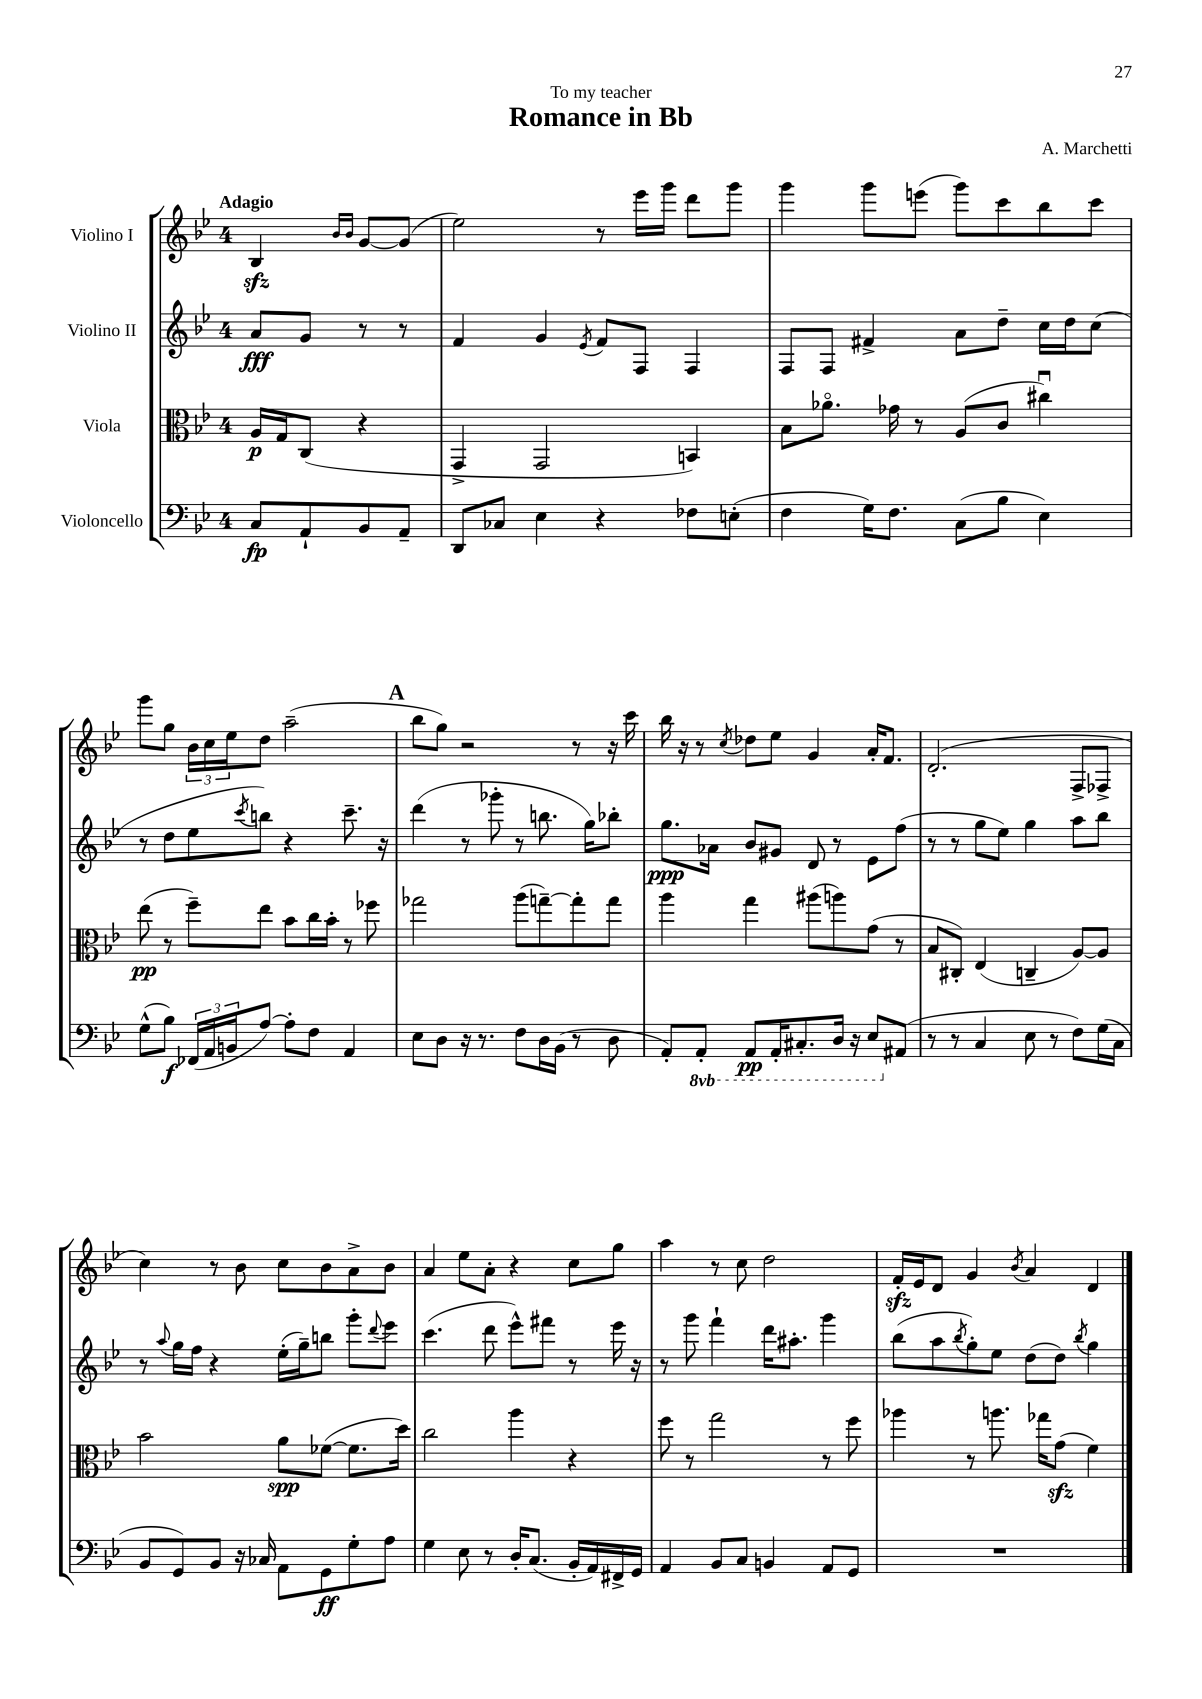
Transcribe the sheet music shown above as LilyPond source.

\header { title = "Romance in Bb" composer = "A. Marchetti" dedication = "To my teacher" }
<<
\new StaffGroup <<
\new Staff = "s0" \with { instrumentName = "Violino I" } {
    \clef treble \key bes \major \once \override Staff.TimeSignature.style = #'single-digit \time 4/4 \partial 2 \tempo "Adagio"
    bes4\sfz \grace { bes'16 bes'16 } g'8~ g'8( |
    ees''2) r8 ees'''16 g'''16 d'''8 g'''8 |
    g'''4 g'''8 e'''8( g'''8) c'''8 bes''8 c'''8 |
    g'''8 g''8 \tuplet 3/2 { bes'16 c''16 ees''16 } d''8 a''2--( |
    \mark \markup { \bold "A" } bes''8 g''8) r2 r8 r16 c'''16 |
    bes''16 r16 r8 \acciaccatura { c''8 } des''8 ees''8 g'4 a'16-. f'8. |
    d'2.-.( f8-> fes8-> |
    c''4) r8 bes'8 c''8 bes'8 a'8-> bes'8 |
    a'4 ees''8 a'8-. r4 c''8 g''8 |
    a''4 r8 c''8 d''2 |
    f'16-.\sfz ees'16 d'8 g'4 \acciaccatura { bes'8 } a'4 d'4 \bar "|." |
}
\new Staff = "s1" \with { instrumentName = "Violino II" } {
    \clef treble \key bes \major \once \override Staff.TimeSignature.style = #'single-digit \time 4/4 \partial 2
    a'8\fff g'8 r8 r8 |
    f'4 g'4 \acciaccatura { ees'8 } f'8 f8 f4 |
    f8 f8 fis'4-> a'8 d''8-- c''16 d''16 c''8( |
    r8 d''8 ees''8 \acciaccatura { c'''8 } b''8) r4 c'''8.-- r16 |
    \mark \markup { \bold "A" } d'''4( r8 ges'''8-. r8 b''8. g''16) bes''8-. |
    g''8.\ppp aes'16 bes'8 gis'8 d'8 r8 ees'8 f''8( |
    r8 r8 g''8 ees''8) g''4 a''8 bes''8 |
    r8 \appoggiatura { a''8 } g''16 f''16 r4 ees''16-.( g''16--) b''8 g'''8-. \appoggiatura { d'''8 } ees'''8 |
    c'''4.( d'''8 ees'''8-^) fis'''8 r8 ees'''16 r16 |
    r8 g'''8 f'''4-! d'''16 ais''8.-. g'''4 |
    bes''8( a''8 \acciaccatura { bes''8 } g''8-.) ees''8 d''8( d''8) \acciaccatura { bes''8 } g''4 \bar "|." |
}
\new Staff = "s2" \with { instrumentName = "Viola" } {
    \clef alto \key bes \major \once \override Staff.TimeSignature.style = #'single-digit \time 4/4 \partial 2
    a16\p g16 c8( r4 |
    g,4-> g,2 b,4) |
    bes8 aes'8.\flageolet ges'16 r8 a8( c'8 cis''4\downbow) |
    ees''8\pp( r8 f''8--) ees''8 bes'8 c''16 bes'16-. r8 fes''8 |
    \mark \markup { \bold "A" } ges''2 a''8( g''8~--) g''8-. g''8 |
    a''4 g''4 ais''8( a''8) g'8( r8 |
    bes8 cis8-.) ees4( c4-- a8~) a8 |
    bes'2 a'8\spp fes'8~( fes'8. d''16) |
    c''2 a''4 r4 |
    f''8 r8 g''2 r8 f''8 |
    aes''4 r8 a''8. ges''16 g'8\sfz( f'4) \bar "|." |
}
\new Staff = "s3" \with { instrumentName = "Violoncello" } {
    \clef bass \key bes \major \once \override Staff.TimeSignature.style = #'single-digit \time 4/4 \set Staff.ottavationMarkups = #ottavation-simple-ordinals \partial 2
    c8\fp a,8-! bes,8 a,8-- |
    d,8 ces8 ees4 r4 fes8 e8-.( |
    f4 g16) f8. c8( bes8 ees4) |
    g8-^( bes8\f) \tuplet 3/2 { fes,16( a,16 b,16 } a8~) a8-. f8 a,4 |
    \mark \markup { \bold "A" } ees8 d8 r16 r8. f8 d16 bes,16( r8 d8 |
    a,8-.) \ottava #-1 a,,8-. a,,8\pp a,,16-. cis,8.-. d,16 r16 ees,8 \ottava #0 ais,8( |
    r8 r8 c4 ees8 r8 f8) g16( c16 |
    bes,8 g,8) bes,8 r16 ces16 a,8 g,8\ff g8-. a8 |
    g4 ees8 r8 d16-. c8.( bes,16-. a,16) fis,16-> g,16 |
    a,4 bes,8 c8 b,4 a,8 g,8 |
    R1 \bar "|." |
}
>>
>>
\layout { \context { \Score \remove "Bar_number_engraver" } }
